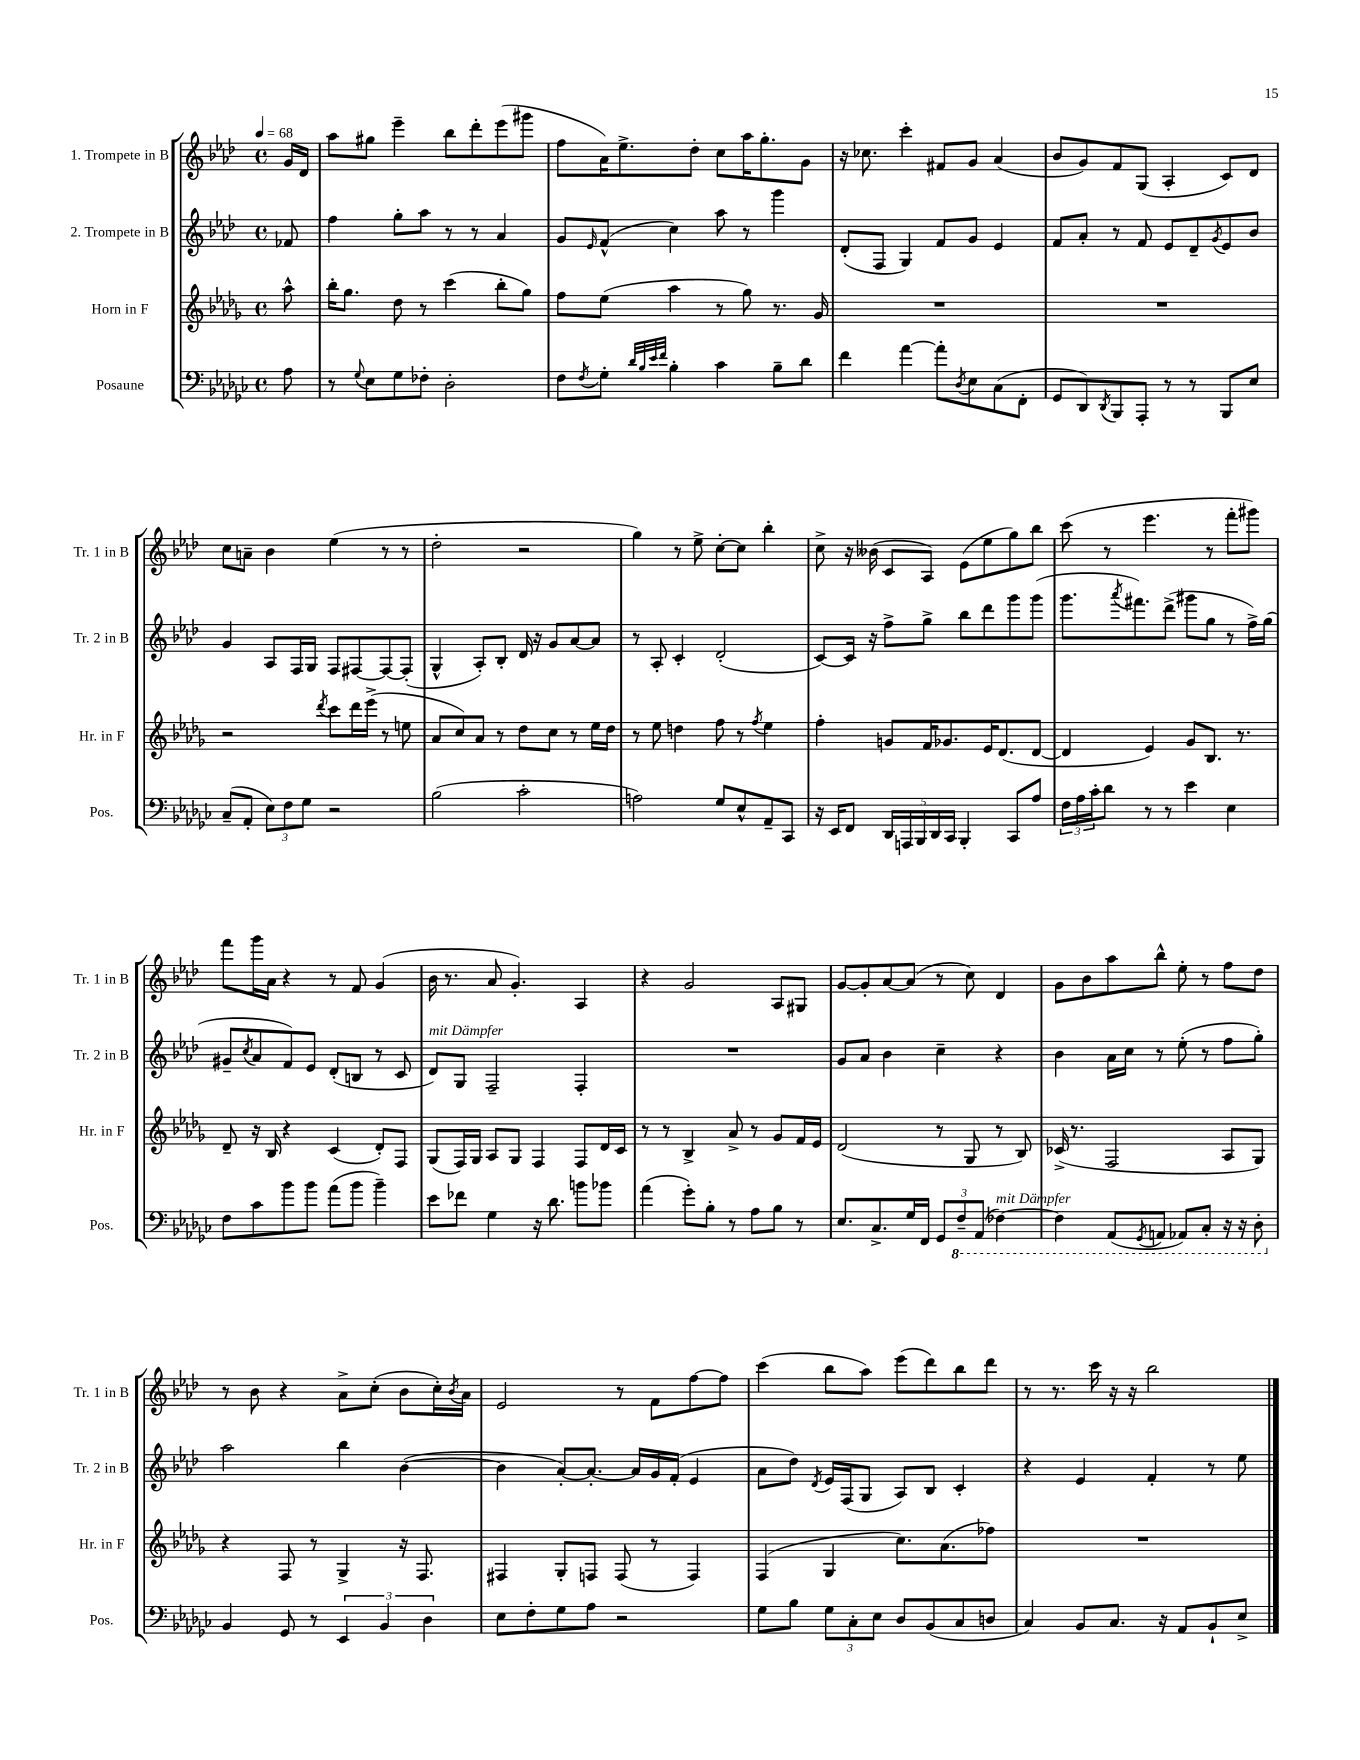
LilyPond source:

<<
\new StaffGroup <<
\new Staff = "s0" \with { instrumentName = "1. Trompete in B" shortInstrumentName = "Tr. 1 in B" } {
    \clef treble \key aes \major \defaultTimeSignature \time 4/4 \partial 8 \tempo 4 = 68
    g'16 des'16 |
    aes''8 gis''8 ees'''4-- bes''8 des'''8-. ees'''8( gis'''8 |
    f''8 aes'16) ees''8.-> des''8-. c''8 aes''16 g''8.-. g'8 |
    r16 ces''8. c'''4-. fis'8 g'8 aes'4( |
    bes'8 g'8) f'8 g8( aes4-. c'8) des'8 |
    c''8 a'8-- bes'4 ees''4( r8 r8 |
    des''2-. r2 |
    g''4) r8 ees''8-> c''8~-. c''8 bes''4-. |
    c''8-> r16 beses'16( c'8 aes8) ees'8( ees''8 g''8) bes''8 |
    c'''8( r8 ees'''4. r8 f'''8-. gis'''8) |
    f'''8 g'''16 aes'16 r4 r8 f'8 g'4( |
    bes'16 r8. aes'8 g'4.-.) aes4 |
    r4 g'2 aes8 gis8 |
    g'8~ g'8-. aes'8~ aes'8( r8 c''8) des'4 |
    g'8 bes'8 aes''8 bes''8-^ ees''8-. r8 f''8 des''8 |
    r8 bes'8 r4 aes'8-> c''8-.( bes'8 c''16-.) \acciaccatura { bes'8 } aes'16 |
    ees'2 r8 f'8 f''8~ f''8 |
    c'''4( bes''8 aes''8) ees'''8( des'''8) bes''8 des'''8 |
    r8 r8. c'''16 r16 r16 bes''2 \bar "|." |
}
\new Staff = "s1" \with { instrumentName = "2. Trompete in B" shortInstrumentName = "Tr. 2 in B" } {
    \clef treble \key aes \major \defaultTimeSignature \time 4/4 \partial 8
    fes'8 |
    f''4 g''8-. aes''8 r8 r8 aes'4 |
    g'8 \grace { ees'16 } f'8-^( c''4) aes''8 r8 g'''4 |
    des'8-.( f8 g4) f'8 g'8 ees'4 |
    f'8 aes'8-. r8 f'8 ees'8 des'8-- \acciaccatura { g'8 } ees'8 bes'8 |
    g'4 aes8 f16 g16 f8 fis8~ fis8~ fis8-.( |
    g4-^ aes8-.) bes8-. des'16 r16 g'8 aes'8~ aes'8 |
    r8 aes8-. c'4-. des'2-.( |
    c'8~) c'16 r16 f''8-> g''8-> bes''8 des'''8 g'''8 g'''8( |
    g'''8. \acciaccatura { aes'''8 } fis'''8.) des'''8->( gis'''8 g''8 r8 f''16->) g''16( |
    gis'8-- \acciaccatura { c''8 } aes'8 f'8) ees'8 des'8-.( b8 r8 c'8 |
    des'8^\markup { \italic "mit Dämpfer" }) g8 f2-- f4-. |
    R1 |
    g'8 aes'8 bes'4 c''4-- r4 |
    bes'4 aes'16 c''16 r8 ees''8-.( r8 f''8 g''8-.) |
    aes''2 bes''4 bes'4~( |
    bes'4 aes'8~-.) aes'8.~-. aes'16 g'16 f'16-.( ees'4 |
    aes'8 des''8) \acciaccatura { des'8 } ees'16 f16( g8 aes8) bes8 c'4-. |
    r4 ees'4 f'4-. r8 ees''8 \bar "|." |
}
\new Staff = "s2" \with { instrumentName = "Horn in F" shortInstrumentName = "Hr. in F" } {
    \clef treble \key des \major \defaultTimeSignature \time 4/4 \partial 8
    aes''8-^ |
    bes''16-. ges''8. des''8 r8 c'''4( bes''8-. ges''8) |
    f''8 ees''8( aes''4 r8 ges''8) r8. ges'16 |
    R1 |
    R1 |
    r2 \acciaccatura { des'''8 } c'''8 des'''16 ees'''16->( r8 e''8 |
    aes'8 c''8) aes'8 r8 des''8 c''8 r8 ees''16 des''16 |
    r8 ees''8 d''4 f''8 r8 \acciaccatura { f''8 } ees''4 |
    f''4-. g'8 f'16 ges'8. ees'16 des'8.( des'8~ |
    des'4 ees'4) ges'8 bes8. r8. |
    des'8-- r16 bes16 r4 c'4( des'8-.) f8 |
    ges8( f16) ges16 aes8 ges8 f4 f8 des'16 c'16 |
    r8 r8 bes4-> aes'8-> r8 ges'8 f'16 ees'16 |
    des'2( r8 ges8 r8 bes8) |
    ces'16->( r8. f2 aes8 ges8) |
    r4 f8 r8 ges4-> r16 f8. |
    fis4 ges8-. f8 f8( r8 f4) |
    f4( ges4 c''8.) aes'8.( fes''8) |
    R1 \bar "|." |
}
\new Staff = "s3" \with { instrumentName = "Posaune" shortInstrumentName = "Pos." } {
    \clef bass \key ges \major \defaultTimeSignature \time 4/4 \partial 8
    aes8 |
    r8 \appoggiatura { ges8 } ees8 ges8 fes8-. des2-. |
    f8 \acciaccatura { f8 } ges8-. \grace { des'32 bes32 ees'32 f'32 } bes4-. ces'4 bes8-- des'8 |
    f'4 aes'4~ aes'8-. \acciaccatura { des8 } ees8 ces8( f,8-. |
    ges,8 des,8) \acciaccatura { des,8 } bes,,8 aes,,8-. r8 r8 bes,,8 ees8 |
    ces8--( aes,8-. \tuplet 3/2 { ees8) f8 ges8 } r2 |
    bes2( ces'2-. |
    a2) ges8 ees8-^ aes,8-- ces,8 |
    r16 ees,16 f,8 \tuplet 5/4 { des,16 a,,16 bes,,16 des,16 ces,16 } bes,,4-. ces,8 aes8 |
    \tuplet 3/2 { f16 aes16 ces'16-. } des'8 r8 r8 ees'4 ees4 |
    f8 ces'8 bes'8 bes'8 aes'8( bes'8 bes'4--) |
    ees'8 fes'8 ges4 r16 des'8. b'8 bes'8 |
    aes'4( ges'8-.) bes8-. r8 aes8 bes8 r8 |
    ees8. ces8.-> ges16 f,16 \tuplet 3/2 { ges,8 \ottava #-1 f,8-- aes,,8( } fes,4~^\markup { \italic "mit Dämpfer" }) |
    fes,4 aes,,8( \acciaccatura { ges,,8 } a,,8 aes,,8) ces,8-. r16 r16 des,8-. \ottava #0 |
    bes,4 ges,8 r8 \tuplet 3/2 { ees,4 bes,4 des4 } |
    ees8 f8-. ges8 aes8 r2 |
    ges8 bes8 \tuplet 3/2 { ges8 ces8-. ees8 } des8 bes,8( ces8 d8 |
    ces4) bes,8 ces8. r16 aes,8 bes,8-! ees8-> \bar "|." |
}
>>
>>
\layout { \context { \Score \remove "Bar_number_engraver" } }
